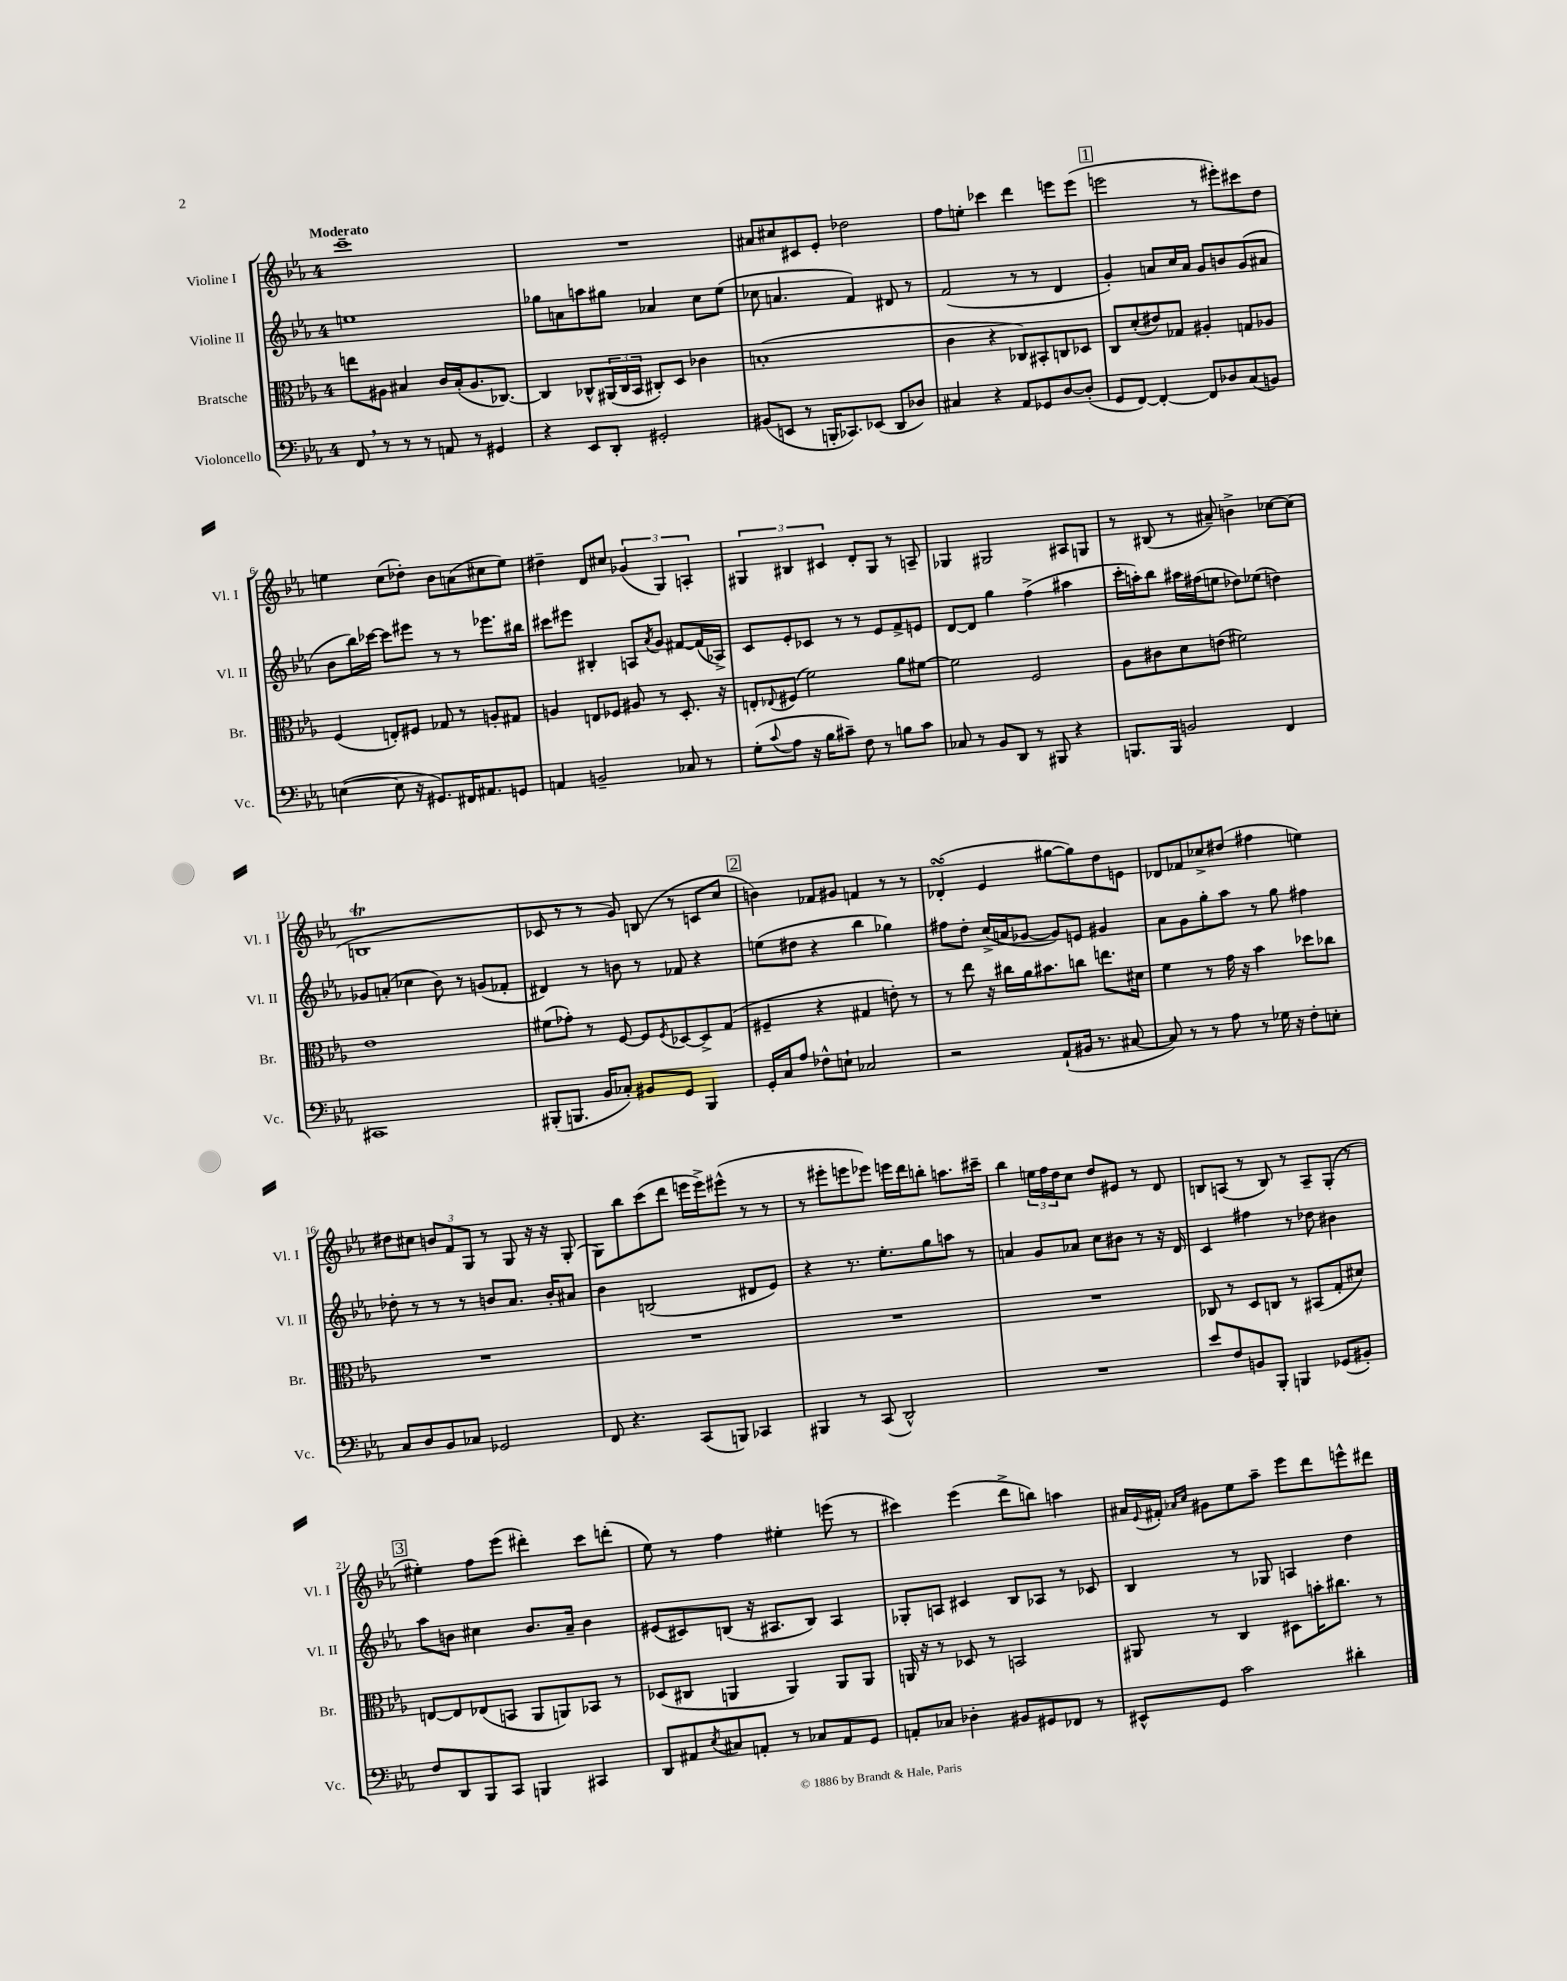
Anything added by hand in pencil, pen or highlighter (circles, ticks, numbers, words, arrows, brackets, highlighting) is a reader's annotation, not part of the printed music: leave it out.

**kern	**kern	**kern	**kern
*part4	*part3	*part2	*part1
*staff4	*staff3	*staff2	*staff1
*I"Violoncello	*I"Bratsche	*I"Violine II	*I"Violine I
*I'Vc.	*I'Br.	*I'Vl. II	*I'Vl. I
*clefF4	*clefC3	*clefG2	*clefG2
*k[b-e-a-]	*k[b-e-a-]	*k[b-e-a-]	*k[b-e-a-]
*M4/4	*M4/4	*M4/4	*M4/4
=1	=1	=1	=1
!	!	!	!LO:TX:a:B:t=Moderato
8FF,/	8een\L	1een	1ccc~
8r	8A#X\J	.	.
8r	4B#X/	.	.
8r	.	.	.
8AAn/	16c/LL	.	.
.	(16B#'/J	.	.
8r	8.A#/	.	.
4GG#X/	.	.	.
.	[8.C-X/J)	.	.
=2	=2	=2	=2
4r	4C-/]	8gg-X\L	1r
.	.	8an\	.
8EE-/L	8C-X^^/L	8aan\	.
8DD'/J	(24AA#X/L	8gg#X\J	.
.	24C-/	.	.
.	24BB-/JJ	.	.
2GG#X'/	8C#X'/L)	4a-X/	.
.	8D/J	.	.
.	4c-X\	8cc\L	.
.	.	(8ee-\J	.
=3	=3	=3	=3
(8BB#X/L	(1Bn'	8cc-X\	8a#X/L
8EEn/J	.	4.an/	8cc#X/
8r	.	.	8c#X/
16BBBn'/KL	.	.	8e-'/J
8.CC-X/)	.	.	.
.	.	4f/)	2dd-X\
(8EE-X/J	.	.	.
8DD/L	.	8d#X/	.
8D-X/J)	.	8r	.
=4	=4	=4	=4
4C#X/	4c\	(2f/	8ff\L
.	.	.	8een'\J
4r	4r	.	4ccc-X\
8AA-/L	8C-X/L)	8r	4ddd\
8GG-X/	8BB#X'/	8r	.
[8D/	8Cn/	4d/	8eeen\L
(8D'/J]	8D-X/J	.	(8eee\J
!!LO:REH:place=s1:t=1
=5	=5	=5	=5
8GG/L	8C/L	4g'/)	2eeen\
[8FF/J)	(8d'/	.	.
4FF'/_	8e#X/)	8an/L	.
.	8G-X/J	16cc/L	.
.	.	16a/JJ	.
8FF/L]	4A#X'/	8g/L	8r
8D-X/	.	8bn/	8eee#X'\L)
(8C/	8Gn/L	(8g/	8ccc#X\
8BBn/J)	8A-X/J	8a#X/J	8dd\J
!!LO:LB:g=z
=6	=6	=6	=6
([4En\	(4F/	8b-\L	4een\
.	.	16bb-\L)	.
.	.	[16ccc-X\JJ	.
8E\]	8En'/L)	8ccc-\L]	(8cc\L
16r	8F#X/J	8eee#X\J	8dd-X'\J)
8.GG#X/L)	.	.	.
.	8G-X/	8r	8b-\L
16FF#X/K	8r	8r	(8an\
8.AA#X/	.	.	.
.	8An'/L	8.eee-X\L	8cc#X\
8GGn/J	8G#X/J	.	8ee\J)
.	.	16bb#X\Jk	.
=7	=7	=7	=7
4AAn/	4An/	8ccc#X\L	4dd#X~\
.	.	8eee#X\J	.
2BBn~/	8En/L	4B#X'/	8d/L
.	8F-X/J	.	8cc#X/J
.	8A#X/	8An/L	(6g-X/
.	.	8qa-/	.
.	8r	8g/J	.
.	.	.	6G/)
8C-X/	8.D'/	[8f#X/L	.
.	.	.	6An'/
8r	.	(16f#/L]	.
.	16r	16A-X^/JJ)	.
=8	=8	=8	=8
(8G'\L	8En'/L	8c/L	6G#X/
8qqc/	8qqE-X/	.	.
8A-\J	(8F#X/J	8e-'/	.
.	.	.	6B#X/
16r	2f\)	8c-X/J	.
16B-\KL	.	.	.
.	.	.	6c#X/
8c#X~\J)	.	8r	.
8F\	.	8r	8d'/L
8r	.	8e-/L	8G#/J
8Bn\L	8a-\L	8f^/	8r
8c#\J	[8f#X\J	8en/J	8An~/
=9	=9	=9	=9
8C-X/	2f#\]	[8d/L	4G-X/
8r	.	8d/J]	.
8BB-/L	.	4gg\	2G#X/
8DD/J	.	.	.
8r	2F/	(4ff^\	.
8BBB#X/	.	.	.
4r	.	4aa#X\	8A#X/L
.	.	.	8Gn/J
=10	=10	=10	=10
8.BBBn/L	8A-\L	16ccc'\LL	8r
.	.	16aan'\J)	.
.	8c#X\	8bb-\J	(8B#X/
16BBB/Jk	.	.	.
2BBn/	8d\	16aa#X\LL	8r
.	.	(16ff#X\J	.
.	(8en\J	8een\J	8a#X~/)
.	2f#X\)	8dd-X\L)	4bn^\
.	.	(8ee-X\J	.
4FF/	.	4ddn\)	[8cc-X\L
.	.	.	(8cc-\J]
!!LO:LB:g=z
=11	=11	=11	=11
1CC#X	1e-	8g-X/L	1Bnt
.	.	(8an'/J	.
.	.	4cc-X\	.
.	.	8b-\)	.
.	.	8r	.
.	.	(8gn/L	.
.	.	8f-X'/J	.
=12	=12	=12	=12
(8BBB#X'/L	(8f#X\L	4d#X/)	8c-X/
8.BBBn/J	8g-X'\J)	.	8r
.	8r	8r	8r
16BB-/KL	.	.	.
8C-X'/J)	[8F/	8bn\	8g/)
8BB#X/L	8F/L]	8r	(8Bn/
.	8qF/	.	.
8GG/J	[8D-X/	8f-X/	8r
4BBB/	8D-^/]	4r	8cn/L
.	(8G/J	.	8cc/J
!!LO:REH:place=s1:t=2
=13	=13	=13	=13
16GG'/LL	4F#X~/	(8een\L	4bn\)
16C/J	.	.	.
8A-/J	.	8dd#X\J	.
8F-X^^\L	4r	4r	8f-X/L
8En`\J	.	.	8g#X/J
2C-X/	4G#X/	4bb-\	4fn/
.	8en'\)	4gg-X\)	8r
.	8r	.	8r
=14	=14	=14	=14
2r	8r	8ff#X\L	(4d-XsSSs'/
.	8ee-\	8dd'\J	.
.	16r	(16cc^/LL	4e-/
.	16cc#X\LL	16an/J	.
.	16a-\J	[8g-X/J	.
.	8.b#X\	.	.
(8AA-`/L	.	8g-/L])	[8gg#X\L
16BB#X/Jk	8ccn\J	8en/J	8gg#\])
8.r	.	.	.
.	8.een\L	4g#X/	8dd\
[8C#X/	.	.	8en\J
.	16d#X\Jk	.	.
=15	=15	=15	=15
8C#/])	4f\	8a-\L	8d-X/L
8r	.	8g\	8f-X/
8r	8r	8gg'\	8cc-X^/
8A-\	16g\	8aa-\J	(8dd#X/J
.	16r	.	.
8r	4b-\	8r	4ff#X\
16G-X\	.	8gg\	.
16r	.	.	.
8F'\L	8dd-X\L	4ff#X\	4een\)
8En'\J	8cc-X\J	.	.
!!LO:LB:g=z
=16	=16	=16	=16
8C/L	1r	8dd-X'\	8dd#X\L
8D/	.	8r	8cc#X\J
8BB-/	.	8r	12bn/L
.	.	.	12f/
8C-X/J	.	8r	.
.	.	.	12G/J
2GG-X/	.	8bn/L	8r
.	.	8.a-/J	8G/
.	.	.	16r
.	.	16b'/KL	16r
.	.	8a#X/J	(8G'/
=17	=17	=17	=17
8FF/	1r	4b-\	8G\L)
4.r	.	.	8bb-\
.	.	(2Bn/	(8ccc\
.	.	.	8ddd\J
(8CC/L	.	.	16eeen\LL
.	.	.	16eee^\J)
8BBBn/J)	.	.	(8eee#X^^\J
4CC-X/	.	8d#X/L	8r
.	.	8e-/J)	8r
=18	=18	=18	=18
4BBB#X/	1r	4r	8r
.	.	.	8eee#X'\L
8r	.	8.r	8eeen\
(8CC/	.	.	8eee-X\J)
.	.	8.ee-'\L	.
2DD^^/)	.	.	16eeen\LL
.	.	.	16ddd\J
.	.	8gg\	8bbn'\J
.	.	8aan\J	8.aan\L
.	.	8r	.
.	.	.	16ccc#X~\Jk
=19	=19	=19	=19
1r	1r	4an/	4bb-\
.	.	8g/L	24een\LL
.	.	.	24ff\
.	.	.	24dd\J
.	.	8a-X/J	8cc\J
.	.	8cc\L	8dd/L
.	.	8b#X\J	8e#X/J
.	.	8r	8r
.	.	16r	8d/
.	.	16d/	.
=20	=20	=20	=20
8e-/L	8C-X/	4c/	8Bn/L
8F/	8r	.	(8An/J
8BBn/	8D/L	4ff#X\	8r
8BBB-'/J	8Cn/J	.	8B/)
4BBBn/	8r	8r	8r
.	(8BB#X/L	8dd-X\	8A~/L
(8GG-X/L	8G'/	4b#X\	(8G'/J
8BB#X'/J)	8d#X/J)	.	8r
!!LO:LB:g=z
!!LO:REH:place=s1:t=3
=21	=21	=21	=21
8F/L	[8En/L	8aa-\L	4ee#X'\)
8DD/	8E/]	8bn\J	.
8BBB-/	(8E-X/	4cc#X\	8ff\L
8CC/J	8BBn/J	.	(8eee-\J
4BBBn/	8AA-/L	8.b/L	4ddd#X'\)
.	8AAn/)	.	.
.	.	16a-~/Jk	.
4CC#X/	8BB-X/J	4b\	8ccc\L
.	8r	.	(8dddn'\J
=22	=22	=22	=22
8DD/L	(8D-X/L	(8e#X/L	8ee-\)
8AA#X/	8C#X/J	8c#X/)	8r
8qE-/	.	.	.
8C#X/	4AAn/	(8Bn/J	4ff\
8AAn'/J	.	16r	.
.	.	8.A#X/L	.
8r	4AA/)	.	4ee#X'\
8C-X/L	.	8B/J)	.
8AA/	8AA/L	4A#/	(8eeen\
8GG/J	8AA/J	.	8r
=23	=23	=23	=23
8AAn'/L	16AAn/	8G-X'/L	4ccc#X\)
.	16r	.	.
8C-X/J	8r	8An/J	.
4D-X'\	8D-X/	4c#X/	(4eee-\
.	8r	.	.
8BB#X/L	2BBn/	8B-/L	8ddd^\L
8GG#X/	.	8A-X/J	8bbn\J)
8FF-X/J	.	8r	4aan\
8r	.	8c-X/	.
=24	=24	=24	=24
8EE#X^^/L	8AA#X/	4B-/	16a#X/LL
.	.	.	8qqe-/
.	.	.	16f#X'/JJ
.	.	.	16qqa-X/LL
.	.	.	16qqcc/JJ
8GG/J	8r	.	8g#X\L
2c\	4C/	8r	8ee-\
.	.	8G-X/	8aa-~\J
.	8D#X\L	4An/	8eee-\L
.	16bn'\K	.	8ddd\
.	8.cc#X\J	.	.
4d#X'\	.	4dd\	8eeen^^\
.	8r	.	8ddd#X\J
==	==	==	==
*-	*-	*-	*-
